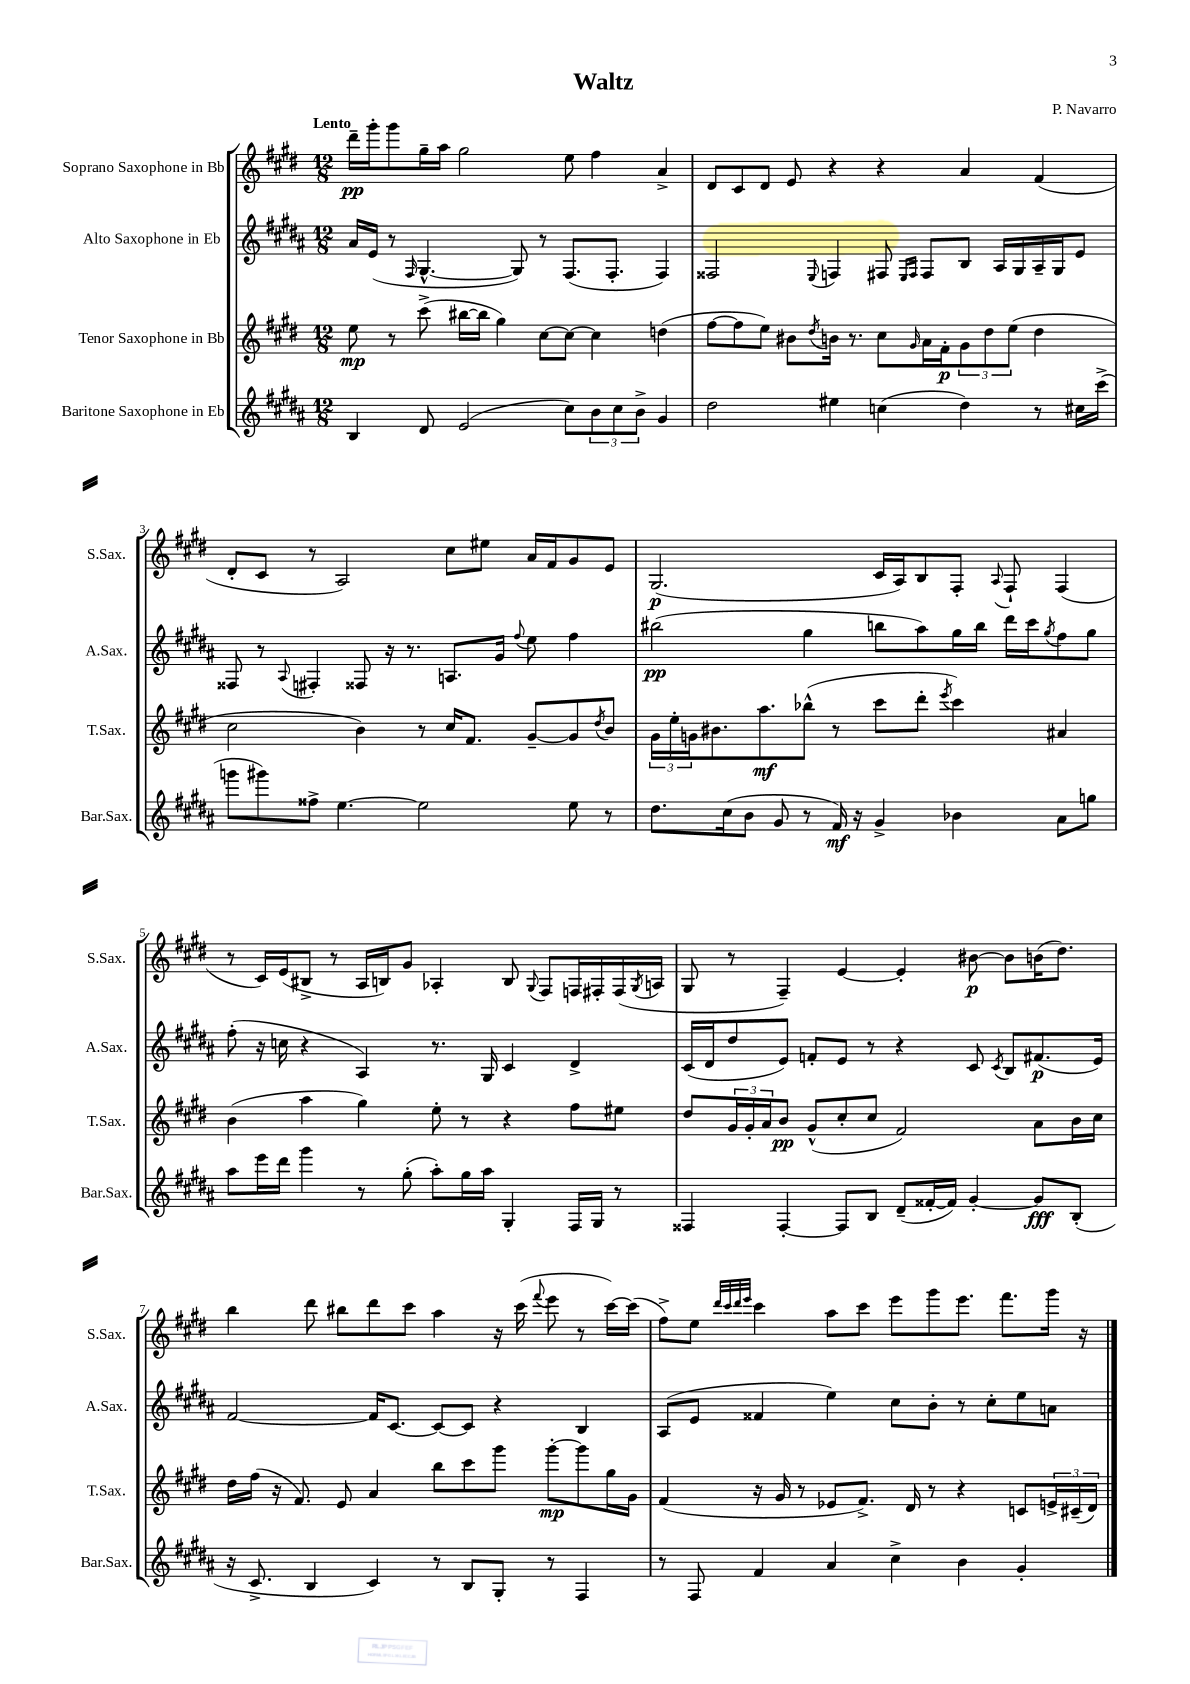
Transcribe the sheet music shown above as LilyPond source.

\header { title = "Waltz" composer = "P. Navarro" }
<<
\new StaffGroup <<
\new Staff = "s0" \with { instrumentName = "Soprano Saxophone in Bb" shortInstrumentName = "S.Sax." } {
    \clef treble \key e \major \numericTimeSignature \time 12/8 \tempo "Lento"
    dis'''16--\pp gis'''16-. gis'''8 gis''16-- a''16 gis''2 e''8 fis''4 a'4-> |
    dis'8 cis'8 dis'8 e'8 r4 r4 a'4 fis'4( |
    dis'8-. cis'8 r8 a2) cis''8 eis''8 a'16 fis'16 gis'8 e'8 |
    gis2.\p( cis'16 a16) b8 fis8-. \appoggiatura { a8 } fis8-! fis4( |
    r8 cis'16) e'16( bis8-> r8 a16 b16) gis'8 aes4-. b8 \appoggiatura { gis8 } fis8 f16 fis16-. fis16( \acciaccatura { gis8 } a16 |
    gis8 r8 fis4--) e'4~ e'4-. bis'8~\p bis'8 b'16( dis''8.) |
    b''4 dis'''8 bis''8 dis'''8 cis'''8 a''4 r16 cis'''16( \appoggiatura { fis'''8 } e'''8 r8 cis'''16~) cis'''16( |
    fis''8->) e''8 \grace { dis'''32 cis'''32 dis'''32 e'''32 } cis'''4 a''8 cis'''8 e'''8 gis'''8 e'''8. fis'''8. gis'''16 r16 \bar "|." |
}
\new Staff = "s1" \with { instrumentName = "Alto Saxophone in Eb" shortInstrumentName = "A.Sax." } {
    \clef treble \key b \major \numericTimeSignature \time 12/8
    ais'16 e'16( r8 \grace { fis16 } gis4.~-^ gis8) r8 fis8.( fis8.-. fis4) |
    fisis2 \appoggiatura { e8 } f4 fis8 \grace { e16 fis16 } fis8 b8 ais16 gis16 ais16-- gis16 e'8 |
    fisis8 r8 \appoggiatura { ais8 } fis4-. fisis8 r16 r8. a8. gis'16 \appoggiatura { fis''8 } e''8 fis''4 |
    bis''2\pp( gis''4 b''8 ais''8) gis''16 b''16 dis'''16 cis'''16 \acciaccatura { gis''8 } fis''8 gis''8 |
    fis''8-.( r16 c''16 r4 ais4) r8. gis16 cis'4 dis'4-> |
    cis'16( dis'16 dis''8 e'8) f'8-. e'8 r8 r4 cis'8 \acciaccatura { cis'8 } b8 fis'8.\p( e'16) |
    fis'2~ fis'16 cis'8.~ cis'8~ cis'8 r4 b4 |
    ais8( e'8 fisis'4 e''4) cis''8 b'8-. r8 cis''8-. e''8 a'8 \bar "|." |
}
\new Staff = "s2" \with { instrumentName = "Tenor Saxophone in Bb" shortInstrumentName = "T.Sax." } {
    \clef treble \key e \major \numericTimeSignature \time 12/8
    e''8\mp r8 cis'''8->( bis''16~ bis''16 gis''4) cis''8~ cis''8~ cis''4 d''4( |
    fis''8~ fis''8 e''8) bis'8 \acciaccatura { dis''8 } b'16 r8. cis''8 \grace { gis'16 } a'16 fis'16-.\p \tuplet 3/2 { gis'8 dis''8 e''8( } dis''4 |
    cis''2 b'4) r8 cis''16 fis'8. gis'8~-- gis'8 \acciaccatura { dis''8 } b'8 |
    \tuplet 3/2 { gis'16 e''16-. g'16 } bis'8. a''8.\mf bes''8-^( r8 cis'''8 dis'''8-. \acciaccatura { e'''8 } cis'''4) ais'4 |
    b'4( a''4 gis''4) e''8-. r8 r4 fis''8 eis''8 |
    dis''8 \tuplet 3/2 { gis'16 gis'16-. a'16 } b'8\pp gis'8-^( cis''8-. cis''8 fis'2) a'8 b'16 cis''16 |
    dis''16 fis''16( r16 fis'8.) e'8 a'4 b''8 cis'''8 gis'''8 gis'''8~-.\mp gis'''8 gis''16 gis'16 |
    fis'4( r16 gis'16 r8 ees'8 fis'8.->) dis'16 r8 r4 c'8 \tuplet 3/2 { e'16-> cis'16--( dis'16) } \bar "|." |
}
\new Staff = "s3" \with { instrumentName = "Baritone Saxophone in Eb" shortInstrumentName = "Bar.Sax." } {
    \clef treble \key b \major \numericTimeSignature \time 12/8
    b4 dis'8 e'2( cis''8) \tuplet 3/2 { b'8 cis''8 b'8-> } gis'4 |
    dis''2 eis''4 c''4( dis''4) r8 cis''16 cis'''16->( |
    g'''8 gis'''8) fisis''8-> e''4.~ e''2 e''8 r8 |
    dis''8. cis''16( b'8 gis'8 r8 fis'16\mf) r16 gis'4-> bes'4 ais'8 g''8 |
    ais''8 e'''16 dis'''16 gis'''4 r8 gis''8-.( ais''8-.) gis''16 ais''16 gis4-. fis16 gis16 r8 |
    fisis4 fisis4~-. fisis8 b8 dis'8--( fisis'16~-. fisis'16) gis'4~-. gis'8\fff b8-.( |
    r16 cis'8.-> b4 cis'4) r8 b8 gis8-. r8 fis4 |
    r8 fis8 fis'4 ais'4 cis''4-> b'4 gis'4-. \bar "|." |
}
>>
>>
